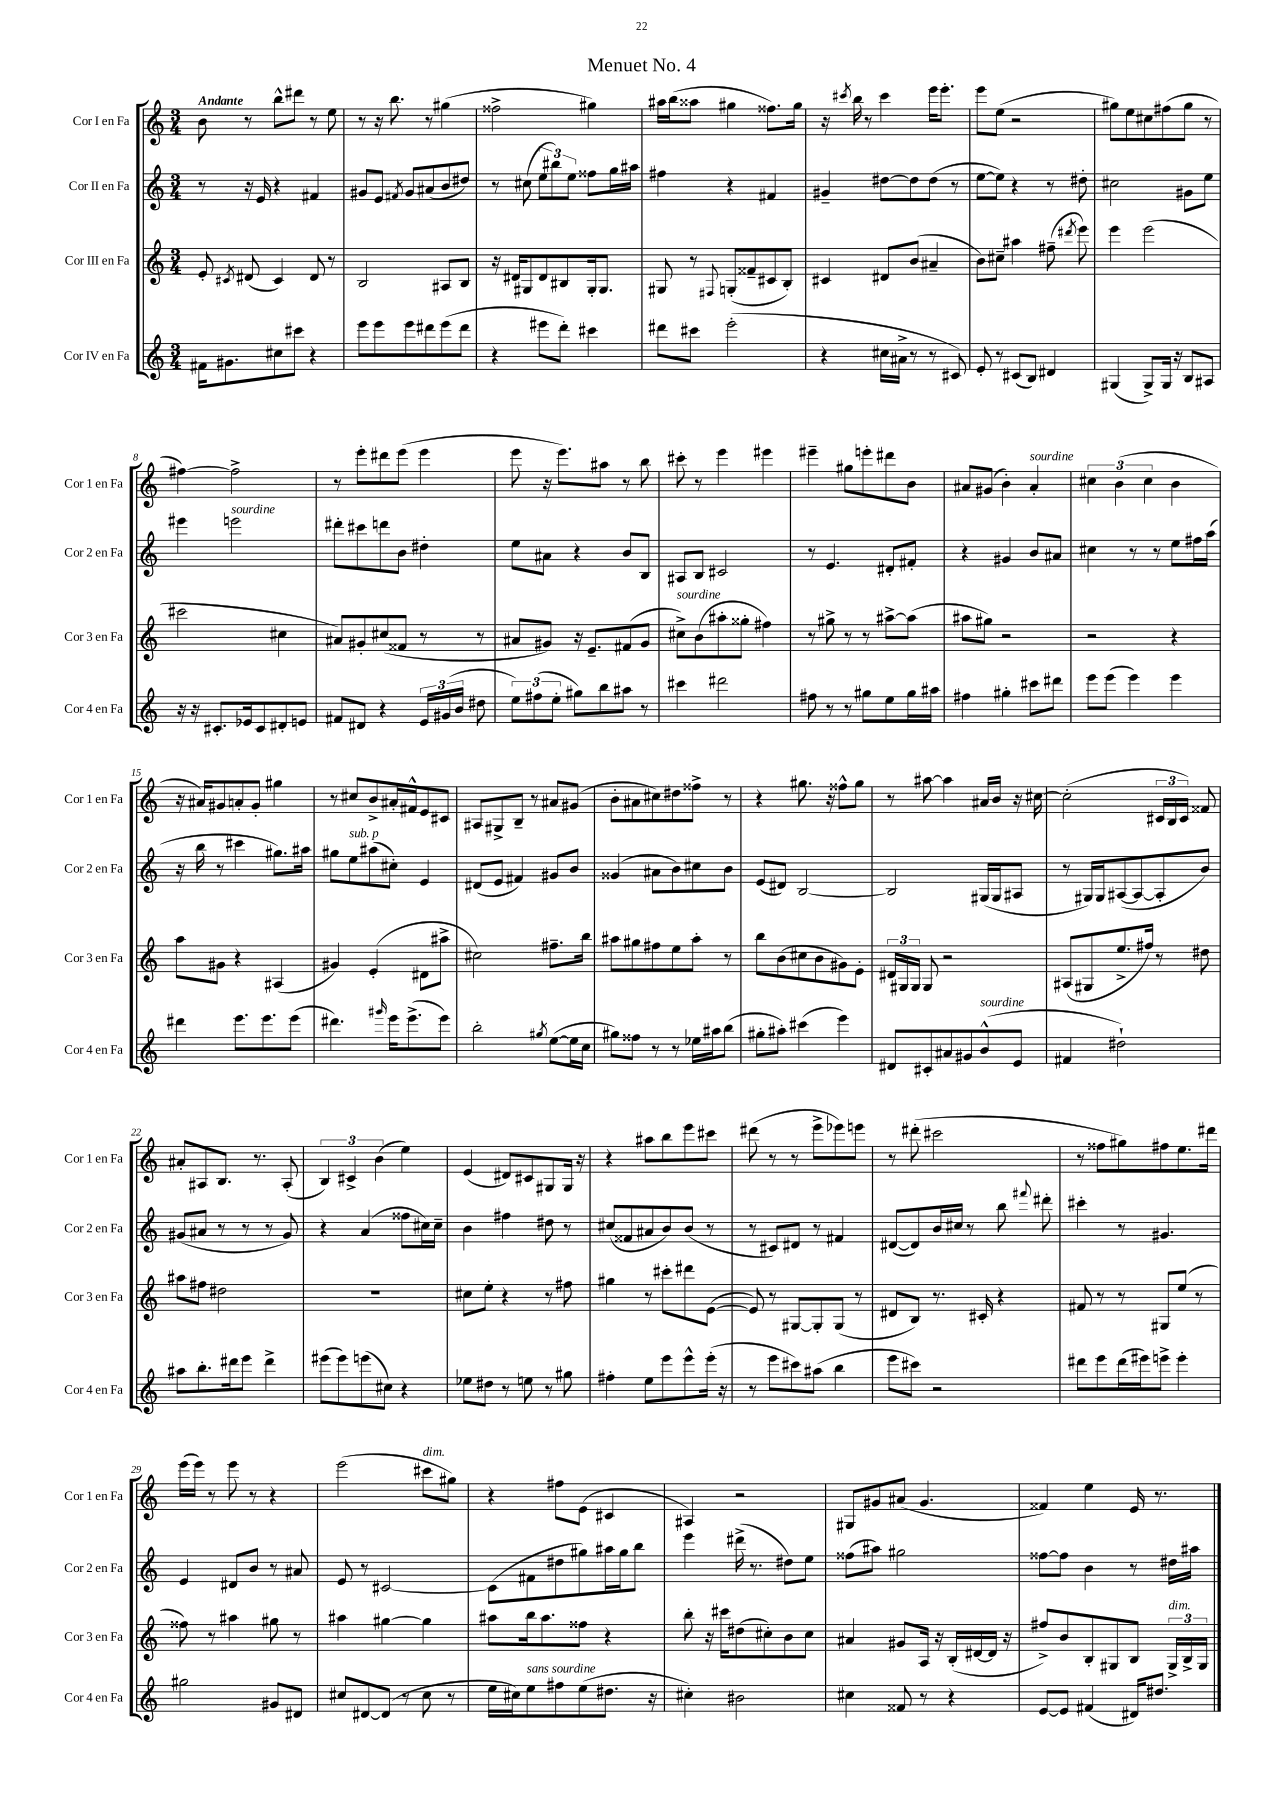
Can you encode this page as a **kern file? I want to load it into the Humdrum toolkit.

**kern	**kern	**kern	**kern
*part4	*part3	*part2	*part1
*staff4	*staff3	*staff2	*staff1
*I"Cor IV en Fa	*I"Cor III en Fa	*I"Cor II en Fa	*I"Cor I en Fa
*I'Cor 4 en Fa	*I'Cor 3 en Fa	*I'Cor 2 en Fa	*I'Cor 1 en Fa
*clefG2	*clefG2	*clefG2	*clefG2
*k[]	*k[]	*k[]	*k[]
*M3/4	*M3/4	*M3/4	*M3/4
=1	=1	=1	=1
!	!	!	!LO:TX:a:B:t=Andante
16f#X\KL	8e'/	8r	8b\
8.g#X\	.	.	.
.	8qc#X/	.	.
.	(8d#X/	16r	8r
.	.	16e/	.
8cc#X\	4c#/)	4r	8bb^^\L
8ccc#X\J	.	.	8ddd#X\J
4r	8d#/	4f#X/	8r
.	8r	.	8ee\
=2	=2	=2	=2
8eee\L	2B/	8g#X/L	8r
8eee\	.	8e/J	16r
.	.	.	8.bb\
.	.	8qf#X/	.
8eee\	.	8g#/L	.
8ddd#X\	.	(8a#X/	8r
(8eee\	8A#X/L	8b/	(4gg#X\
8ddd#\J	8B/J	8dd#X/J)	.
=3	=3	=3	=3
4r	16r	8r	2ff##X^\
.	16d#X/KL	.	.
.	8G#X/	(8cc#X\	.
8eee#X\L	8d#/	12ee\L	.
.	.	12bb#X\)	.
8ddd'\J)	8B#X/	.	.
.	.	12ee\J	.
4ccc#X\	16G#'/k	8ff##X\L	4gg#X\)
.	8.G#/J	.	.
.	.	16gg\L	.
.	.	16aa#X\JJ	.
=4	=4	=4	=4
8ddd#X\L	8G#X/	4ff#X\	16aa#X\LL
.	.	.	(16bb\J
8ccc#X\J	8r	.	8aa##X\J
.	8qqF#X/	.	.
(2eee'\	(8Gn'/L	4r	4gg#X\
.	8f##X~/	.	.
.	8c#X/	4f#X/	8.ff##X\L)
.	8B'/J)	.	.
.	.	.	16gg#\Jk
=5	=5	=5	=5
4r	4c#X/	4g#X~/	16r
.	.	.	8qccc#X/
.	.	.	16bb\
.	.	.	8r
16cc#X\LL	8d#X/L	[8dd#X\L	4ccc#\
16a#X^\JJ	.	.	.
8r	(8b/J	8dd#\]	.
8r	4a#X~/	(8dd#\J	16eee\KL
.	.	.	8.eee'\J
8c#X/)	.	8r	.
=6	=6	=6	=6
8e'/	8b\L)	[8ee\L	8eee\L
8r	8cc#X~\J	8ee\J])	(8ee\J
(8c#X/L	4aa#X\	4r	2r
8B/J)	.	.	.
4d#X/	(8ff#X~\	8r	.
.	8qddd#X/	.	.
.	8eee\)	8dd#X'\	.
=7	=7	=7	=7
(4G#X/	4eee\	2cc#X\	8gg#X\L)
.	.	.	8ee\
8G#^/L)	(2eee\	.	8cc#X\
16G#/Jk	.	.	(8ff#X\
16r	.	.	.
8B/L	.	8g#X\L	8gg#\J
8A#X/J	.	8ee\J	8r
!!LO:LB:g=z
=8	=8	=8	=8
16r	2ccc#X\	4eee#X\	[4ff#X\)
16r	.	.	.
8.c#X'/L	.	.	.
!	!	!LO:TX:a:i:t=sourdine	!
.	.	2eeen\	2ff#^\]
16e-X/k	.	.	.
8c#/	.	.	.
8d#X'/	4cc#X\	.	.
8en/J	.	.	.
=9	=9	=9	=9
8f#X/L	8a#X/L)	8ddd#X'\L	8r
8d#X/J	8g#X'/	8ccc#X\	8eee'\L
4r	(8cc#X/	8dddn\	8ddd#X\
.	8f##X/J	8b\J	(8eee\J
24e/LL	8r	4dd#X'\	4eee\
(24g#X/	.	.	.
24b/JJ	.	.	.
8dd#X\	8r	.	.
=10	=10	=10	=10
12ee\L)	8a#X/L	8ee\L	8eee\
(12ff#X\	.	.	.
.	8g#X/J)	8a#X\J	16r
12ee'\J	.	.	.
.	.	.	8.eee\L)
8gg#X\L)	16r	4r	.
.	8.e~/L	.	.
8bb\	.	.	8aa#X\J
8aa#X\J	(8f#X/	8b/L	8r
8r	8g#/J	8B/J	8bb\
=11	=11	=11	=11
!	!LO:TX:a:i:t=sourdine	!	!
4ccc#X\	8cc#X^\L)	8A#X/L	8ccc#X'\
.	(8b\	8B/J	8r
2ddd#X\	8aa#X'\	2c#X/	4eee\
.	8gg##X'\J	.	.
.	4ff#X\)	.	4eee#X\
=12	=12	=12	=12
8ff#X\	8r	8r	4eee#X~\
8r	8gg#X^\	4.e/	.
8r	8r	.	8gg#X\L
8gg#X\L	8r	.	8eeen'\
8ee\	[8aa#X^\L	8d#X'/L	8ddd#X\
16gg#\L	(8aa#\J]	8f#X'/J	8b\J
16aa#X\JJ	.	.	.
=13	=13	=13	=13
4ff#X\	8aa#X\L	4r	8a#X/L
.	8gg#X\J)	.	(8g#X/J
4gg#X'\	2r	4g#X/	4b'\)
!	!	!	!LO:TX:a:i:t=sourdine
8ccc#X\L	.	8b/L	4a#'/
8ddd#X\J	.	8a#X/J	.
=14	=14	=14	=14
8eee\L	2r	4cc#X\	6cc#X\
(8eee\J	.	.	.
.	.	.	(6b\
4eee\)	.	8r	.
.	.	.	6cc#\
.	.	8r	.
4eee\	4r	8ee\L	4b\
.	.	16ff#X\L	.
.	.	(16aa\JJ	.
!!LO:LB:g=z
=15	=15	=15	=15
4ddd#X\	8aa\L	16r	16r
.	.	16bb\	16a#X/KL)
.	8g#X\J	8r	8g#X/
8.eee\L	4r	4ccc#X\	8an'/
.	.	.	8g#'/J
8.eee\	.	.	.
.	(4A#X/	8.gg#X\L)	4gg#X\
(8eee\J	.	.	.
.	.	16aa#X\Jk	.
=16	=16	=16	=16
4.ddd#X\)	4g#X/)	8gg#X\L	8r
!	!	!LO:TX:a:i:t=sub. p	!
.	.	8ee\	8cc#X/L
.	(4e'/	(8aa#X\	8b^/
16qqggg#X/	.	.	.
16eee\KL	.	8cc#X'\J)	16a#X'/L
(8.eee^\	.	.	16f#X^^/J
.	8d#X\L	4e/	8e/
8eee\J)	8aa#X^\J	.	8c#X/J
=17	=17	=17	=17
2bb'\	2cc#X\)	(8d#X/L	8A#X/L
.	.	8e/J	8G#X^/
.	.	4f#X/)	8B~/J
.	.	.	8r
8qgg#X/	.	.	.
([8ee\L	8.ff#X~\L	8g#X/L	8a#X/L
16ee\L]	.	8b/J	(8g#X/J
16cc\JJ	16bb\Jk	.	.
=18	=18	=18	=18
8gg#X\L)	8aa#X\L	(4g##X/	8b'\L
8ff##X\J	8gg#X\	.	8a#X\
8r	8ff#X\	8a#X\L	8cc#X\)
8r	8ee\	8b\)	8dd#X\
16ee-X\LL	8aa#'\J	8cc#X\	8ff##X^\J
16aa#X\J	.	.	.
(8bb\J	8r	8b\J	8r
=19	=19	=19	=19
8gg#X'\L	8bb\L	(8e/L	4r
8aa#X'\J)	(8b\	8d#X/J)	.
(4ccc#X\	8cc#X\	[2B/	8.gg#X\
.	8b\	.	.
.	.	.	16r
4eee\)	8g#X\)	.	8ff##X^^\L
.	8e'\J	.	8gg#\J
=20	=20	=20	=20
8d#X/L	24d#X/LL	2B/]	8r
.	24G#X/	.	.
.	24G#/JJ	.	.
8c#X'/	8G#/	.	[8aa#X\
8a#X/	2r	.	4aa#\]
8g#X/	.	.	.
!LO:TX:a:i:t=sourdine	!	!	!
(8b^^/	.	(16G#X/LL	16a#X/LL
.	.	16G#/J	16b/JJ
8e/J	.	8A#X/J	16r
.	.	.	[16cc#X\
=21	=21	=21	=21
4f#X/	(8A#X/L	8r	(2cc#'\]
.	8G#X/	16G#X/LL)	.
.	.	16G#/J	.
2dd#X`\)	8.ee^/	([8A#X/	.
.	.	8A#/_	.
.	16ff#X/Jk)	.	.
.	8r	8A#'/]	24c#X/LL
.	.	.	24B/
.	.	.	24c#/JJ)
.	8dd#X\	8b/J)	8f##X/
!!LO:LB:g=z
=22	=22	=22	=22
8aa#X\L	8aa#X\L	(8g#X/L	8a#X'/L
8.bb'\	8ff#X\J	8a#X/J	8A#X/
.	2dd#X\	8r	8.B/J
16ddd#X\k	.	.	.
8eee\J	.	8r	.
.	.	.	8.r
4ddd#^\	.	8r	.
.	.	8g#/)	(8A#'/
=23	=23	=23	=23
(8eee#X\L	2.r	4r	6B/)
8eee#\)	.	.	.
.	.	.	6c#X^/
(8eeen\	.	(4a/	.
.	.	.	(6b\
8cc#X\J)	.	.	.
4r	.	8ff##X\L	4ee\)
.	.	16cc#X\L)	.
.	.	16cc#~\JJ	.
=24	=24	=24	=24
8ee-X\L	8cc#X\L	4b\	(4e/
8dd#X\J	8ee'\J	.	.
8r	4r	4ff#X\	8d#X/L)
8een\	.	.	8c#X/
8r	8r	8dd#X\	8G#X/
8gg#X\	8ff#X\	8r	16G#/Jk
.	.	.	16r
=25	=25	=25	=25
4ff#X'\	4gg#X\	(8cc#X/L	4r
.	.	8f##X/	.
8ee\L	8r	8a#X/	8aa#X\L
8eee\	8ccc#X'\L	8b/)	8bb\
8eee^^\	8ddd#X\	(8b/J	8eee\
(16eee'\Jk	([8e\J	8r	8ccc#X\J
16r	.	.	.
=26	=26	=26	=26
8r	8e/])	8r	(8ddd#X\
8eee\L	8r	8c#X/L)	8r
8ccc#X\)	[8G#X/L	8d#X/J	8r
(8aa#X\J	8G#'/]	8r	8eee^\L
4bb\	(8G#/J	4f#X/	8eee-X\)
.	8r	.	8eeen\J
=27	=27	=27	=27
8eee\L	8d#X/L	([8d#X/L	8r
8ccc#X\J)	8B/J)	8d#/])	(8ddd#X'\
2r	8.r	16b/L	2ccc#X\
.	.	16cc#X/JJ	.
.	.	8r	.
.	16c#X'/	.	.
.	4r	8bb\	.
.	.	8qqfff#X/	.
.	.	8ddd#X'\	.
=28	=28	=28	=28
8ddd#X\L	8f#X/	4ccc#X'\	8r
8eee\	8r	.	8ff##X\L
(16ddd#\L	8r	8r	8gg#X\)
16eee#X\J)	.	.	.
8eeen^\J	8G#X/L	4.g#X/	8ff#X\
4eee'\	(8ee/J	.	8.ee\
.	8r	.	.
.	.	.	16ddd#X\Jk
!!LO:LB:g=z
=29	=29	=29	=29
2gg#X\	8ff##X\)	4e/	(16eee\LL
.	.	.	16eee\JJ)
.	8r	.	8r
.	4aa#X\	8d#X/L	8eee\
.	.	8b/J	8r
8g#X/L	8gg#X\	8r	4r
8d#X/J	8r	8a#X/	.
=30	=30	=30	=30
8cc#X/L	4aa#X\	8e/	(2eee\
[8d#X/	.	8r	.
(8d#/J]	[4gg#X\	[2c#X/	.
8r	.	.	.
!	!	!	!LO:TX:a:i:t=dim.
8cc#\	4gg#\]	.	8ccc#X\L
8r	.	.	8gg#X\J)
=31	=31	=31	=31
16ee\LL	8aa#X\L	(8c#\L]	4r
16cc#X\J)	.	.	.
!LO:TX:a:i:t=sans sourdine	!	!	!
8ee\	16bb\k	8f#X\	.
.	8.aa#\	.	.
8ff#X\	.	8dd#X\	8ff#X\L
(8ee\	8ff##X\J	8gg#X\)	(8e\J
8.dd#X\J	4r	16aa#X\L	4c#X/
.	.	16gg#\J	.
.	.	8bb\J	.
16r	.	.	.
=32	=32	=32	=32
4cc#X'\)	8bb'\	4eee\	4A#X/)
.	16r	.	.
.	16ccc#X\KL	.	.
2b#X\	(8dd#X\	(16ddd#X^\	2r
.	.	8.r	.
.	8cc#X'\)	.	.
.	8b\	8dd#X\L)	.
.	8cc#\J	8ee\J	.
=33	=33	=33	=33
4cc#X\	4a#X/	(8ff##X\L	8G#X/L
.	.	8aa#X\J)	8g#X/
8f##X/	8g#X/L	2gg#X\	(8a#X/J
8r	16A/Jk	.	4.g#/
.	16r	.	.
4r	(16B'/LL	.	.
.	[16d#X/	.	.
.	16d#/JJ]	.	.
.	16r	.	.
=34	=34	=34	=34
[8e/L	8ff#X^/L)	[8ff##X\L	4f##X/)
8e/J]	8b/	8ff##\J]	.
(4f#X/	8B'/	4b\	4ee\
.	8G#X/	.	.
16d#X/KL)	8B/J	8r	16e/
8.dd#X/J	.	.	8.r
!	!LO:TX:a:i:t=dim.	!	!
.	24G#^/LL	16dd#X\LL	.
.	24B^/	.	.
.	.	16aa#X\JJ	.
.	24G#/JJ	.	.
==	==	==	==
*-	*-	*-	*-
